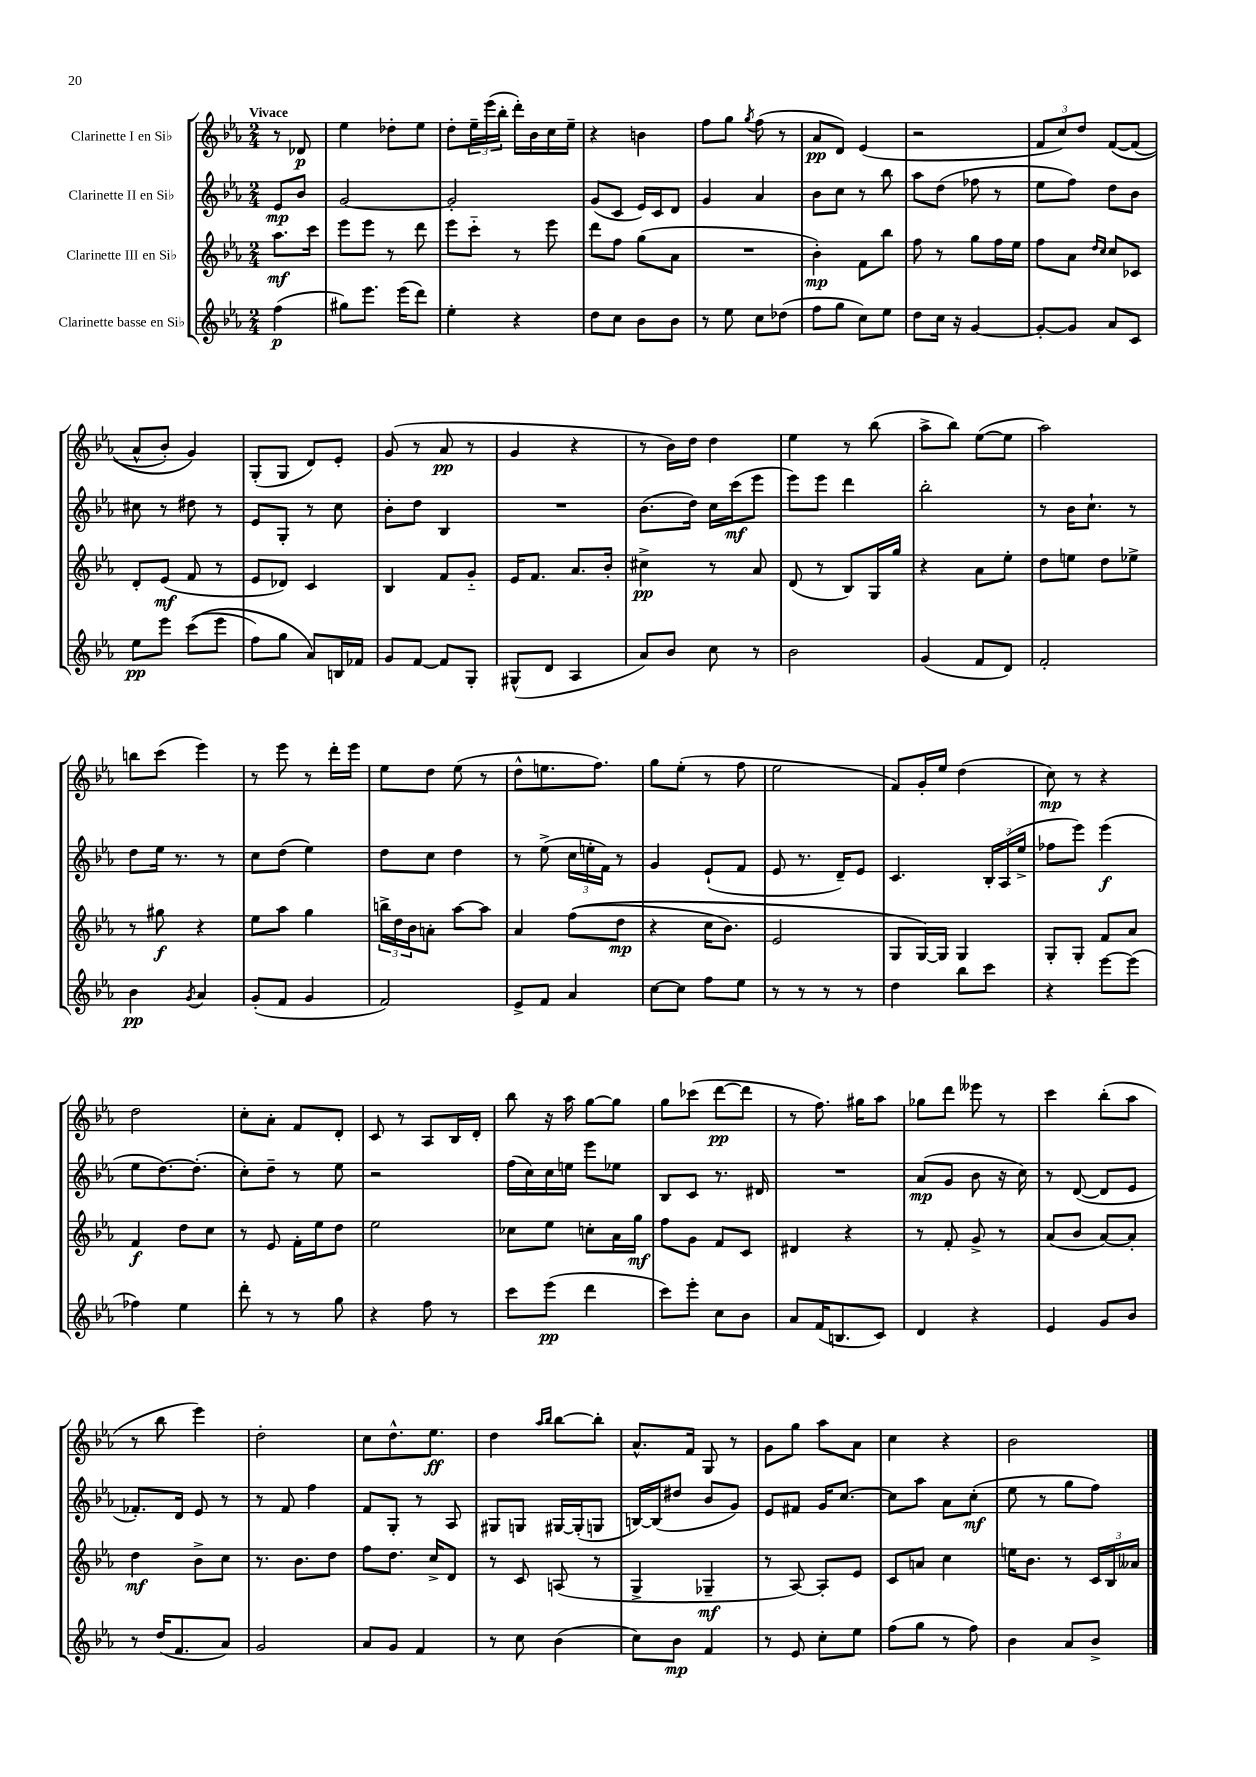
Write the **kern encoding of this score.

**kern	**dynam	**kern	**dynam	**kern	**dynam	**kern	**dynam
*part4	*part4	*part3	*part3	*part2	*part2	*part1	*part1
*staff4	*staff4	*staff3	*staff3	*staff2	*staff2	*staff1	*staff1
*I"Clarinette basse en Si♭	*	*I"Clarinette III en Si♭	*	*I"Clarinette II en Si♭	*	*I"Clarinette I en Si♭	*
*clefG2	*	*clefG2	*	*clefG2	*	*clefG2	*
*k[b-e-a-]	*	*k[b-e-a-]	*	*k[b-e-a-]	*	*k[b-e-a-]	*
*M2/4	*	*M2/4	*	*M2/4	*	*M2/4	*
=	=	=	=	=	=	=	=
!	!	!	!	!	!	!LO:TX:a:B:t=Vivace	!
(4ff\	p	8.aa-\L	mf	8e-/L	mp	8r	.
.	.	.	.	8b-/J	.	8d-X/	p
.	.	16ccc\Jk	.	.	.	.	.
=1	=1	=1	=1	=1	=1	=1	=1
8gg#X\L)	.	8eee-\L	.	[2g/	.	4ee-\	.
8.eee-\J	.	8eee-\J	.	.	.	.	.
.	.	8r	.	.	.	8dd-X'\L	.
(16eee-\KL	.	.	.	.	.	.	.
8ddd\J)	.	8ddd\	.	.	.	8ee-\J	.
=2	=2	=2	=2	=2	=2	=2	=2
4ee-'\	.	8eee-\L	.	2g'/]	.	8dd'\L	.
.	.	8ccc\J	.	.	.	24ee-~\L	.
.	.	.	.	.	.	(24eee-\	.
.	.	.	.	.	.	24bb-'\JJ	.
4r	.	8r	.	.	.	16ddd'\LL)	.
.	.	.	.	.	.	16b-\	.
.	.	8eee-\	.	.	.	16cc\	.
.	.	.	.	.	.	16ee-~\JJ	.
=3	=3	=3	=3	=3	=3	=3	=3
8dd\L	.	8ddd\L	.	(8g/L	.	4r	.
8cc\J	.	8ff\J	.	8c/J	.	.	.
8b-\L	.	(8gg\L	.	16e-/LL)	.	4bn\	.
.	.	.	.	16c/J	.	.	.
8b-\J	.	8a-\J	.	8d/J	.	.	.
=4	=4	=4	=4	=4	=4	=4	=4
8r	.	2r	.	4g/	.	8ff\L	.
8ee-\	.	.	.	.	.	8gg\J	.
.	.	.	.	.	.	8qgg/	.
8cc\L	.	.	.	4a-/	.	(8ff\	.
(8dd-X\J	.	.	.	.	.	8r	.
=5	=5	=5	=5	=5	=5	=5	=5
8ff\L	.	4b-'\)	mp	8b-\L	.	8a-/L	pp
8gg\J	.	.	.	8cc\J	.	8d/J)	.
8cc\L)	.	8f\L	.	8r	.	(4e-/	.
8ee-\J	.	8bb-\J	.	8bb-\	.	.	.
=6	=6	=6	=6	=6	=6	=6	=6
8dd\L	.	8ff\	.	8aa-\L	.	2r	.
16cc\Jk	.	8r	.	(8dd\J	.	.	.
16r	.	.	.	.	.	.	.
[4g/	.	8gg\L	.	8ff-X\	.	.	.
.	.	16ff\L	.	8r	.	.	.
.	.	16ee-\JJ	.	.	.	.	.
=7	=7	=7	=7	=7	=7	=7	=7
8g'/L_	.	8ff\L	.	8ee-\L	.	12f/L	.
.	.	.	.	.	.	12cc/)	.
8g/J]	.	8a-\J	.	8ff\J)	.	.	.
.	.	.	.	.	.	12dd/J	.
.	.	16qqdd/LL	.	.	.	.	.
.	.	16qqcc/JJ	.	.	.	.	.
8a-/L	.	8cc/L	.	8dd\L	.	([8f/L	.
8c/J	.	8c-X/J	.	8b-\J	.	(8f/J]	.
!!LO:LB:g=z
=8	=8	=8	=8	=8	=8	=8	=8
8ee-\L	pp	8d'/L	.	8cc#X\	.	8a-^^/L	.
8eee-\J	.	(8e-/J	mf	8r	.	8b-'/J)	.
((8ccc\L	.	8f/	.	8dd#X\	.	4g/)	.
8eee-\J	.	8r	.	8r	.	.	.
=9	=9	=9	=9	=9	=9	=9	=9
8ff\L)	.	8e-/L	.	8e-/L	.	(8G'/L	.
8gg\J	.	8d-X/J)	.	8G'/J	.	8G/J	.
8a-/L)	.	4c/	.	8r	.	8d/L)	.
16Bn/L	.	.	.	8cc\	.	8e-'/J	.
16f-X/JJ	.	.	.	.	.	.	.
=10	=10	=10	=10	=10	=10	=10	=10
8g/L	.	4B-/	.	8b-'\L	.	(8g/	.
[8f/J	.	.	.	8dd\J	.	8r	.
8f/L]	.	8f/L	.	4B-/	.	8a-/	pp
8G'/J	.	8g/J	.	.	.	8r	.
=11	=11	=11	=11	=11	=11	=11	=11
(8G#X^^/L	.	16e-/KL	.	2r	.	4g/	.
.	.	8.f/J	.	.	.	.	.
8d/J	.	.	.	.	.	.	.
4A-/	.	8.a-/L	.	.	.	4r	.
.	.	16b-'/Jk	.	.	.	.	.
=12	=12	=12	=12	=12	=12	=12	=12
8a-/L)	.	4cc#X^\	pp	(8.b-\L	.	8r	.
8b-/J	.	.	.	.	.	16b-\LL)	.
.	.	.	.	16dd\Jk)	.	16dd\JJ	.
8cc\	.	8r	.	16cc\LL	.	4dd\	.
.	.	.	.	(16ccc\J	mf	.	.
8r	.	8a-/	.	8eee-\J	.	.	.
=13	=13	=13	=13	=13	=13	=13	=13
2b-\	.	(8d/	.	8eee-\L)	.	4ee-\	.
.	.	8r	.	8eee-\J	.	.	.
.	.	8B-/L)	.	4ddd\	.	8r	.
.	.	16G/L	.	.	.	(8bb-\	.
.	.	16gg/JJ	.	.	.	.	.
=14	=14	=14	=14	=14	=14	=14	=14
(4g/	.	4r	.	2bb-'\	.	8aa-^\L	.
.	.	.	.	.	.	8bb-\J)	.
8f/L	.	8a-\L	.	.	.	([8ee-\L	.
8d/J)	.	8ee-'\J	.	.	.	8ee-\J]	.
=15	=15	=15	=15	=15	=15	=15	=15
2f'/	.	8dd\L	.	8r	.	2aa-\)	.
.	.	8een\J	.	16b-\KL	.	.	.
.	.	.	.	8.cc`\J	.	.	.
.	.	8dd\L	.	.	.	.	.
.	.	8ee-X^\J	.	8r	.	.	.
!!LO:LB:g=z
=16	=16	=16	=16	=16	=16	=16	=16
4b-\	pp	8r	.	8dd\L	.	8bbn\L	.
.	.	8gg#X\	f	16ee-\Jk	.	(8ccc\J	.
.	.	.	.	8.r	.	.	.
8qg/	.	.	.	.	.	.	.
4a-/	.	4r	.	.	.	4eee-\)	.
.	.	.	.	8r	.	.	.
=17	=17	=17	=17	=17	=17	=17	=17
(8g'/L	.	8ee-\L	.	8cc\L	.	8r	.
8f/J	.	8aa-\J	.	(8dd\J	.	8eee-\	.
4g/	.	4gg\	.	4ee-\)	.	8r	.
.	.	.	.	.	.	16ddd'\LL	.
.	.	.	.	.	.	16eee-\JJ	.
=18	=18	=18	=18	=18	=18	=18	=18
2f/)	.	24bbn^\LL	.	8dd\L	.	8ee-\L	.
.	.	24dd\	.	.	.	.	.
.	.	24b-\J	.	.	.	.	.
.	.	8an'\J	.	8cc\J	.	8dd\J	.
.	.	[8aa-\L	.	4dd\	.	(8ee-\	.
.	.	8aa-\J]	.	.	.	8r	.
=19	=19	=19	=19	=19	=19	=19	=19
8e-^/L	.	4a-/	.	8r	.	8dd^^\L	.
8f/J	.	.	.	(8ee-^\	.	8.een\	.
4a-/	.	((8ff\L	.	24cc\LL	.	.	.
.	.	.	.	24een'\	.	.	.
.	.	.	.	.	.	8.ff\J)	.
.	.	.	.	24f\JJ)	.	.	.
.	.	8dd\J	mp	8r	.	.	.
=20	=20	=20	=20	=20	=20	=20	=20
[8cc\L	.	4r	.	4g/	.	8gg\L	.
8cc\J]	.	.	.	.	.	(8ee-'\J	.
8ff\L	.	16cc\KL	.	(8e-`/L	.	8r	.
.	.	8.b-\J)	.	.	.	.	.
8ee-\J	.	.	.	8f/J	.	8ff\	.
=21	=21	=21	=21	=21	=21	=21	=21
8r	.	2e-/	.	8e-/	.	2ee-\	.
8r	.	.	.	8.r	.	.	.
8r	.	.	.	.	.	.	.
.	.	.	.	16d~/KL)	.	.	.
8r	.	.	.	8e-/J	.	.	.
=22	=22	=22	=22	=22	=22	=22	=22
4dd\	.	8G/L	.	4.c/	.	8f/L)	.
.	.	[16G/L)	.	.	.	16g'/L	.
.	.	16G/JJ]	.	.	.	16ee-/JJ	.
8bb-\L	.	4G/	.	.	.	(4dd\	.
8ccc\J	.	.	.	24B-'/LL	.	.	.
.	.	.	.	(24A-/	.	.	.
.	.	.	.	24ee-^/JJ	.	.	.
=23	=23	=23	=23	=23	=23	=23	=23
4r	.	8G'/L	.	8ff-X\L	.	8cc\)	mp
.	.	8G'/J	.	8eee-\J)	.	8r	.
[8eee-\L	.	8f/L	.	(4eee-\	f	4r	.
(8eee-\J]	.	8a-/J	.	.	.	.	.
!!LO:LB:g=z
=24	=24	=24	=24	=24	=24	=24	=24
4ff-X\)	.	4f/	f	8ee-\L	.	2dd\	.
.	.	.	.	[8.dd\)	.	.	.
4ee-\	.	8dd\L	.	.	.	.	.
.	.	.	.	(8.dd'\J]	.	.	.
.	.	8cc\J	.	.	.	.	.
=25	=25	=25	=25	=25	=25	=25	=25
8ddd'\	.	8r	.	8cc'\L)	.	8cc'\L	.
8r	.	8e-/	.	8dd~\J	.	8a-'\J	.
8r	.	16f'\LL	.	8r	.	8f/L	.
.	.	16ee-\J	.	.	.	.	.
8gg\	.	8dd\J	.	8ee-\	.	8d'/J	.
=26	=26	=26	=26	=26	=26	=26	=26
4r	.	2ee-\	.	2r	.	8c/	.
.	.	.	.	.	.	8r	.
8ff\	.	.	.	.	.	8A-/L	.
8r	.	.	.	.	.	16B-/L	.
.	.	.	.	.	.	16d'/JJ	.
=27	=27	=27	=27	=27	=27	=27	=27
8ccc\L	.	8cc-X\L	.	(16ff\LL	.	8bb-\	.
.	.	.	.	16cc\)	.	.	.
(8eee-\J	pp	8ee-\J	.	16cc\	.	16r	.
.	.	.	.	16een\JJ	.	16aa-\	.
4ddd\	.	8ccn'\L	.	8eee-\L	.	[8gg\L	.
.	.	16a-\L	.	8ee-X\J	.	8gg\J]	.
.	.	16gg\JJ	mf	.	.	.	.
=28	=28	=28	=28	=28	=28	=28	=28
8ccc\L)	.	8ff\L	.	8B-/L	.	8gg\L	.
8eee-'\J	.	8g\J	.	8c/J	.	(8ccc-X\J	.
8cc\L	.	8f/L	.	8.r	.	[8ddd\L	pp
8b-\J	.	8c/J	.	.	.	8ddd\J]	.
.	.	.	.	16d#X/	.	.	.
=29	=29	=29	=29	=29	=29	=29	=29
8a-/L	.	4d#X/	.	2r	.	8r	.
(16f/K	.	.	.	.	.	8.ff\)	.
8.Bn/	.	.	.	.	.	.	.
.	.	4r	.	.	.	.	.
.	.	.	.	.	.	16gg#X\KL	.
8c/J)	.	.	.	.	.	8aa-\J	.
=30	=30	=30	=30	=30	=30	=30	=30
4d/	.	8r	.	(8a-/L	mp	8gg-X\L	.
.	.	8f'/	.	8g/J	.	8ddd\J	.
4r	.	8g^/	.	8b-\	.	8eee--X\	.
.	.	8r	.	16r	.	8r	.
.	.	.	.	16cc\)	.	.	.
=31	=31	=31	=31	=31	=31	=31	=31
4e-/	.	(8a-/L	.	8r	.	4ccc\	.
.	.	8b-/J	.	([8d/	.	.	.
8g/L	.	[8a-/L)	.	8d/L]	.	(8bb-'\L	.
8b-/J	.	8a-'/J]	.	8e-/J	.	8aa-\J	.
!!LO:LB:g=z
=32	=32	=32	=32	=32	=32	=32	=32
8r	.	4dd\	mf	8.f-X'/L)	.	8r	.
(16dd/KL	.	.	.	.	.	8bb-\	.
8.f/	.	.	.	16d/Jk	.	.	.
.	.	8b-^\L	.	8e-/	.	4eee-\)	.
8a-/J)	.	8cc\J	.	8r	.	.	.
=33	=33	=33	=33	=33	=33	=33	=33
2g/	.	8.r	.	8r	.	2dd'\	.
.	.	.	.	8f/	.	.	.
.	.	8.b-\L	.	.	.	.	.
.	.	.	.	4ff\	.	.	.
.	.	8dd\J	.	.	.	.	.
=34	=34	=34	=34	=34	=34	=34	=34
8a-/L	.	8ff\L	.	8f/L	.	8cc\L	.
8g/J	.	8.dd\J	.	8G'/J	.	8.dd^^\	.
4f/	.	.	.	8r	.	.	.
.	.	16cc^/KL	.	.	.	8.ee-\J	ff
.	.	8d/J	.	8A-/	.	.	.
=35	=35	=35	=35	=35	=35	=35	=35
8r	.	8r	.	8G#X/L	.	4dd\	.
8cc\	.	8c/	.	8Gn/J	.	.	.
.	.	.	.	.	.	16qqaa-/LL	.
.	.	.	.	.	.	16qqbb-/JJ	.
(4b-\	.	(8An/	.	[16G#X/LL	.	[8bb-\L	.
.	.	.	.	(16G#'/J]	.	.	.
.	.	8r	.	8Gn/J	.	8bb-'\J]	.
=36	=36	=36	=36	=36	=36	=36	=36
8cc\L)	.	4G^/	.	[16Bn/LL)	.	8.a-^^/L	.
.	.	.	.	(16B/J]	.	.	.
8b-\J	mp	.	.	8dd#X/J	.	.	.
.	.	.	.	.	.	16f/Jk	.
4f/	.	4G-X~/	mf	8b-/L	.	8G/	.
.	.	.	.	8g/J)	.	8r	.
=37	=37	=37	=37	=37	=37	=37	=37
8r	.	8r	.	8e-/L	.	8g\L	.
8e-/	.	[8A-/)	.	8f#X/J	.	8gg\J	.
8cc'\L	.	8A-'/L]	.	16g/KL	.	8aa-\L	.
.	.	.	.	[8.cc/J	.	.	.
8ee-\J	.	8e-/J	.	.	.	8a-\J	.
=38	=38	=38	=38	=38	=38	=38	=38
(8ff\L	.	8c/L	.	8cc\L]	.	4cc\	.
8gg\J	.	8an/J	.	8aa-\J	.	.	.
8r	.	4cc\	.	8a-\L	.	4r	.
8ff\)	.	.	.	(8cc'\J	mf	.	.
=39	=39	=39	=39	=39	=39	=39	=39
4b-\	.	16een\KL	.	8ee-\	.	2b-\	.
.	.	8.b-\J	.	.	.	.	.
.	.	.	.	8r	.	.	.
8a-/L	.	8r	.	8gg\L	.	.	.
8b-^/J	.	24c/LL	.	8ff\J)	.	.	.
.	.	24B-/	.	.	.	.	.
.	.	24a--X/JJ	.	.	.	.	.
==	==	==	==	==	==	==	==
*-	*-	*-	*-	*-	*-	*-	*-
